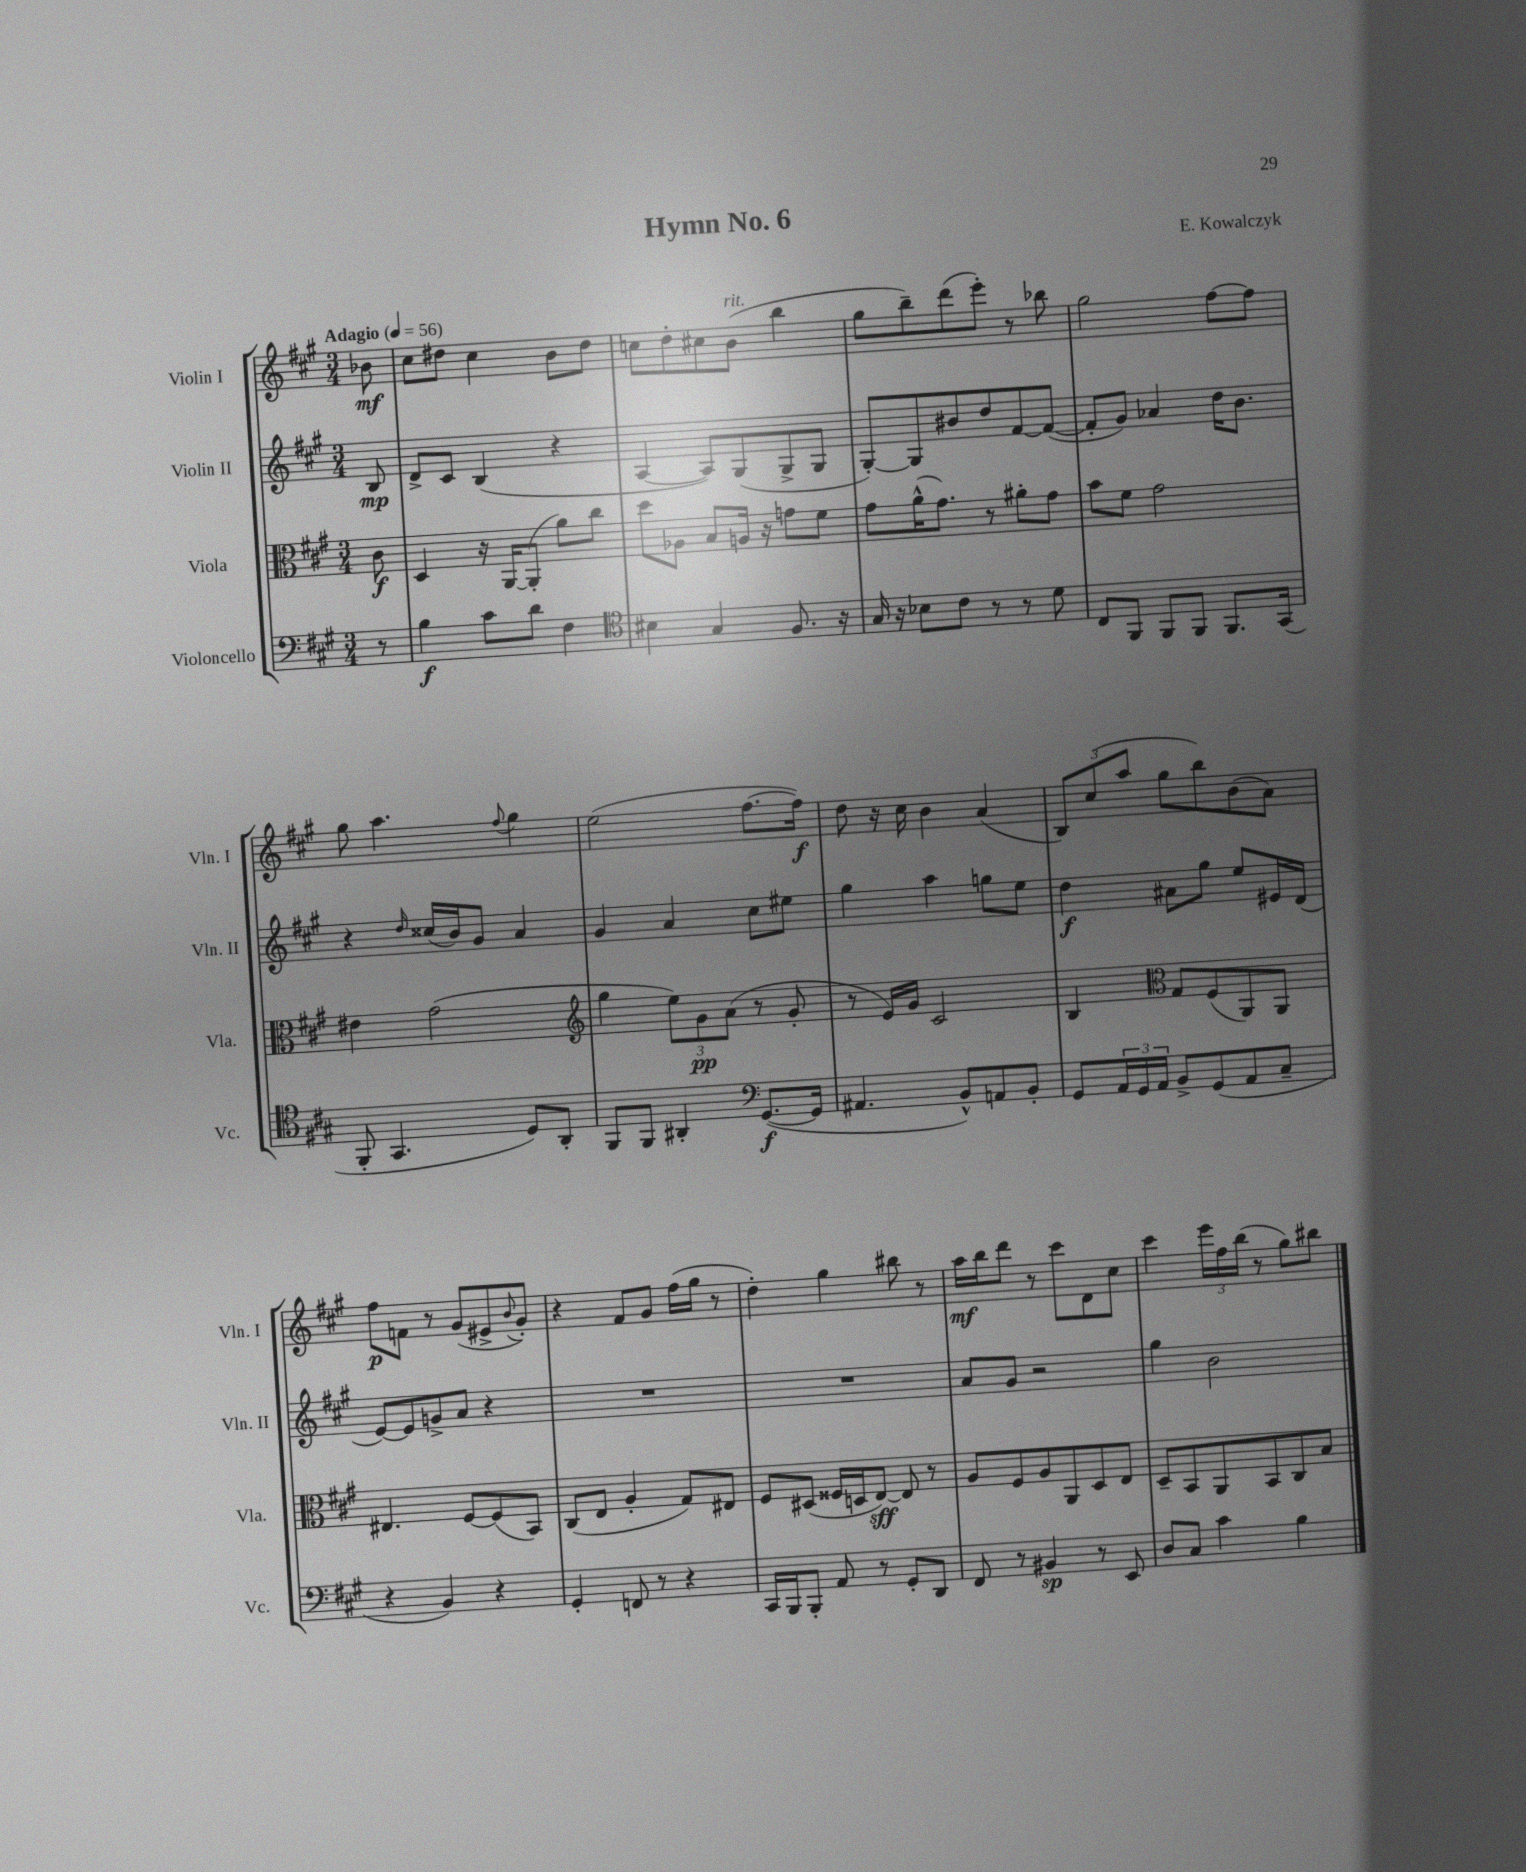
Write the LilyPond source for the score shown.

\header { title = "Hymn No. 6" composer = "E. Kowalczyk" }
<<
\new StaffGroup <<
\new Staff = "s0" \with { instrumentName = "Violin I" shortInstrumentName = "Vln. I" } {
    \clef treble \key a \major \numericTimeSignature \time 3/4 \partial 8 \tempo "Adagio" 4 = 56
    bes'8\mf |
    cis''8 dis''8 cis''4 b'8 dis''8 |
    c''8 d''8-. cis''8 b'8^\markup { \italic "rit." }( b''4 |
    gis''8 b''8--) d'''8( e'''8-.) r8 bes''8 |
    gis''2 fis''8~ fis''8 |
    gis''8 a''4. \appoggiatura { fis''8 } gis''4 |
    e''2( fis''8.~ fis''16\f) |
    d''8 r16 cis''16 b'4 a'4( |
    \tuplet 3/2 { b8) cis''8( a''8 } gis''8 b''8) b'8( a'8) |
    fis''8\p f'8 r8 gis'8( eis'8-> \appoggiatura { b'8 } gis'8-.) |
    r4 fis'8 gis'8 fis''16( gis''16 r8 |
    d''4-.) gis''4 bis''8 r8 |
    a''16\mf b''16 d'''8 r8 cis'''8 d'8 cis''8 |
    cis'''4 \tuplet 3/2 { e'''16 fis''16 b''16( } r8 gis''8) bis''8 \bar "|." |
}
\new Staff = "s1" \with { instrumentName = "Violin II" shortInstrumentName = "Vln. II" } {
    \clef treble \key a \major \numericTimeSignature \time 3/4 \partial 8
    b8\mp |
    d'8-> cis'8 b4( r4 |
    a4~ a8) gis8( gis8-> gis8 |
    gis8~-.) gis8 bis'8 d''8 fis'8~ fis'8~( |
    fis'8-. gis'8) aes'4 d''16 b'8. |
    r4 \grace { d''16 } cisis''16( b'16) gis'8 a'4 |
    gis'4 a'4 cis''8 eis''8 |
    gis''4 a''4 g''8 e''8 |
    d''4\f ais'8 gis''8 e''8 eis'16 d'16( |
    e'8~) e'8 g'8-> a'8 r4 |
    R2. |
    R2. |
    a'8 gis'8 r2 |
    gis''4 b'2 \bar "|." |
}
\new Staff = "s2" \with { instrumentName = "Viola" shortInstrumentName = "Vla." } {
    \clef alto \key a \major \numericTimeSignature \time 3/4 \partial 8
    cis'8\f |
    d4 r16 a,16~ a,8-.( a'8) cis''8 |
    d''8 aes8 b8 a16 r16 g'8 fis'8 |
    gis'8 a'16-^( gis'8.) r8 ais'8-. gis'8 |
    b'8 fis'8 gis'2 |
    eis'4 gis'2( |
    \clef treble gis''4 \tuplet 3/2 { e''8) gis'8\pp a'8( } r8 gis'8-. |
    r8 e'16) gis'16 cis'2 |
    b4 \clef alto gis8 fis8( a,8) a,8 |
    eis4. fis8~ fis8( b,8) |
    cis8( e8 a4-. gis8) eis8 |
    fis8 dis8( fisis16 d16 e8~\sff) e8 r8 |
    a8 fis8 a8 a,8 d8 e8 |
    d8-- b,8 a,8 b,8 cis8 b8 \bar "|." |
}
\new Staff = "s3" \with { instrumentName = "Violoncello" shortInstrumentName = "Vc." } {
    \clef bass \key a \major \numericTimeSignature \time 3/4 \partial 8
    r8 |
    b4\f cis'8 d'8 fis4 |
    \clef tenor bis4 gis4 fis8. r16 |
    gis16 r16 bes8 cis'8 r8 r8 d'8 |
    cis8 fis,8 fis,8 fis,8 fis,8. gis,16( |
    fis,8-. gis,4. d8) a,8-. |
    fis,8 fis,8 ais,4-. \clef bass gis,8.~\f( gis,16 |
    ais,4. b,8-^) a,8 b,8-. |
    gis,8 \tuplet 3/2 { a,16 gis,16 a,16 } b,8-> gis,8( a,8 cis8-- |
    r4 b,4) r4 |
    gis,4-. f,8 r8 r4 |
    cis,16 b,,16 b,,8-. a,8 r8 gis,8-. d,8 |
    fis,8 r8 bis,4\sp r8 e,8 |
    d8 cis8 cis'4 b4 \bar "|." |
}
>>
>>
\layout { \context { \Score \remove "Bar_number_engraver" } }
